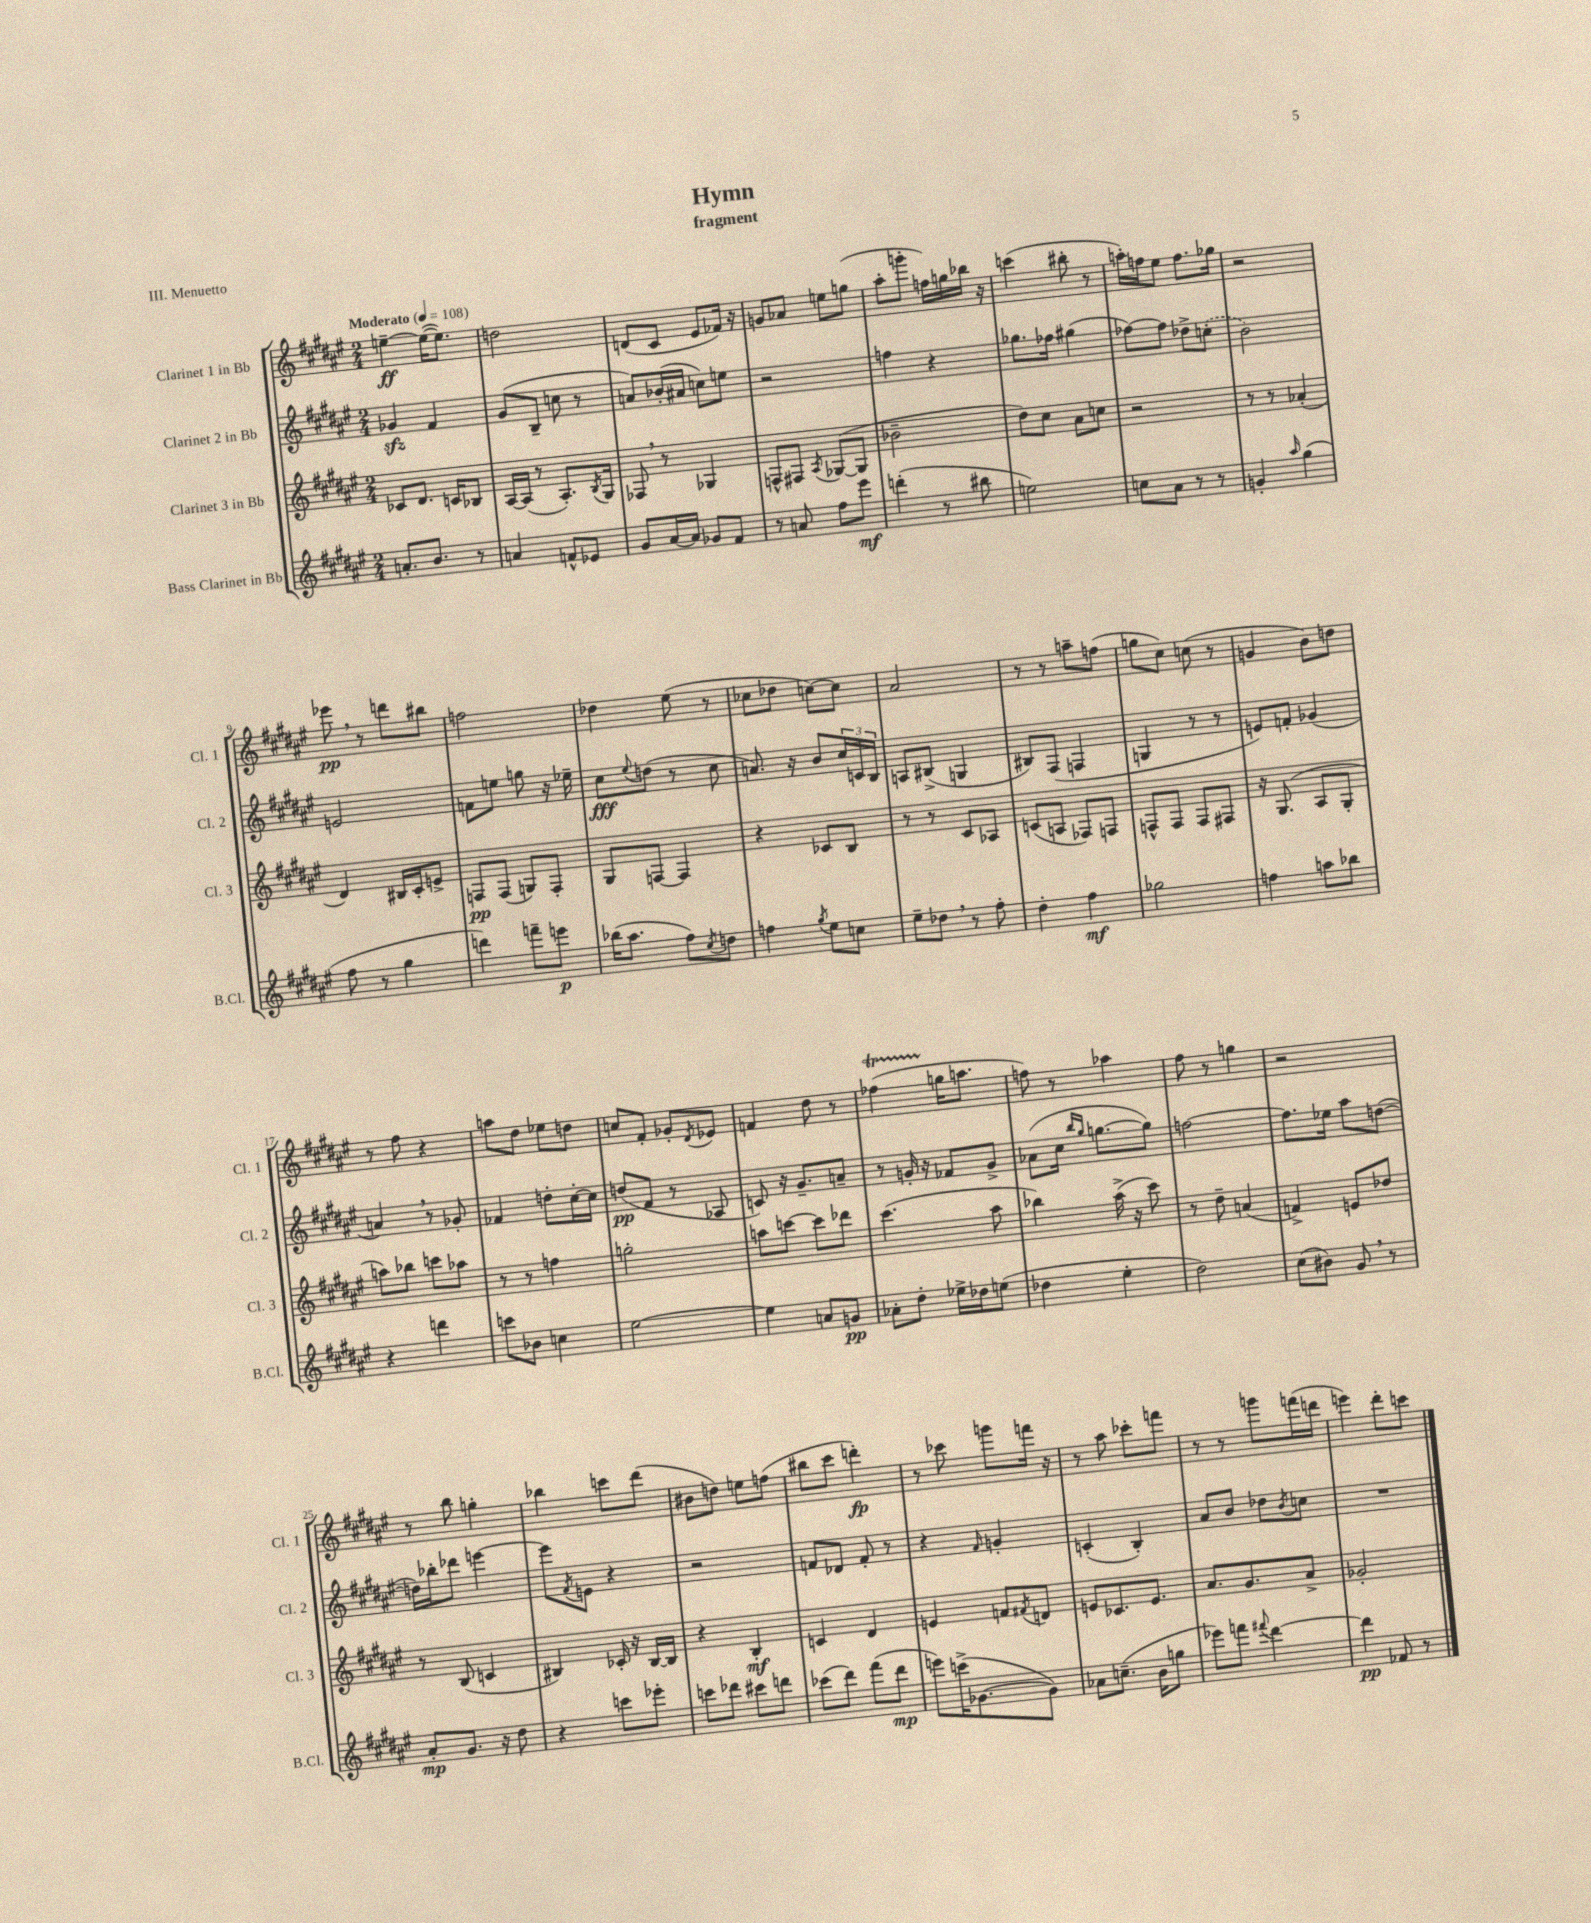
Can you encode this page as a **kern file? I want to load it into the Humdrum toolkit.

**kern	**dynam	**kern	**dynam	**kern	**dynam	**kern	**dynam
*part4	*part4	*part3	*part3	*part2	*part2	*part1	*part1
*staff4	*staff4	*staff3	*staff3	*staff2	*staff2	*staff1	*staff1
*I"Bass Clarinet in Bb	*	*I"Clarinet 3 in Bb	*	*I"Clarinet 2 in Bb	*	*I"Clarinet 1 in Bb	*
*I'B.Cl.	*	*I'Cl. 3	*	*I'Cl. 2	*	*I'Cl. 1	*
*clefG2	*	*clefG2	*	*clefG2	*	*clefG2	*
*k[f#c#g#d#a#e#]	*	*k[f#c#g#d#a#e#]	*	*k[f#c#g#d#a#e#]	*	*k[f#c#g#d#a#e#]	*
*M2/4	*	*M2/4	*	*M2/4	*	*M2/4	*
*MM108	*	*MM108	*	*MM108	*	*MM108	*
=1	=1	=1	=1	=1	=1	=1	=1
!	!	!	!	!	!	!LO:TX:a:B:t=Moderato	!
8.an'/L	.	8c-X/L	.	4g-Xzz/	.	[4een~\	ff
.	.	8.d#/J	.	.	.	.	.
8.b/J	.	.	.	.	.	.	.
.	.	.	.	4f#/	.	(16ee\KL_	.
.	.	16cn/KL	.	.	.	8.ee\J])	.
8r	.	8B-X/J	.	.	.	.	.
=2	=2	=2	=2	=2	=2	=2	=2
4an/	.	[16A#/LL	.	(8g#/L	.	2ddn\	.
.	.	(16A#/JJ]	.	.	.	.	.
.	.	8r	.	8B~/J	.	.	.
8fn^^/L	.	8.A#'/L)	.	8ccn\	.	.	.
8e-X/J	.	.	.	8r	.	.	.
.	.	8qB/	.	.	.	.	.
.	.	16G#/Jk	.	.	.	.	.
=3	=3	=3	=3	=3	=3	=3	=3
8g#/L	.	8F-X,/	.	8an/L)	.	(8dn/L	.
[16a#/L	.	8r	.	(16b-X'/L	.	8c#/J	.
16a#/JJ]	.	.	.	16a#X/JJ	.	.	.
8g-X/L	.	4G-X/	.	8ccn\L)	.	8e#/L	.
8f#/J	.	.	.	8een\J	.	16f-X/Jk)	.
.	.	.	.	.	.	16r	.
=4	=4	=4	=4	=4	=4	=4	=4
8r	.	8Fn^^/L	.	2r	.	8gn/L	.
8an/	.	8F#X/J	.	.	.	8a-X/J	.
.	.	8qA#/	.	.	.	.	.
8ff#\L	.	([8G-X/L	.	.	.	8een\L	.
8eee#\J	mf	8G-/J]	.	.	.	(8ggn\J	.
=5	=5	=5	=5	=5	=5	=5	=5
(4dddn'\	.	2b-X~\	.	4ffn\	.	8aa#'\L	.
.	.	.	.	.	.	8gggn'\J	.
8r	.	.	.	4r	.	16ffn\LL)	.
.	.	.	.	.	.	16ggn\	.
8bb#X\	.	.	.	.	.	16bb-X\JJ	.
.	.	.	.	.	.	16r	.
=6	=6	=6	=6	=6	=6	=6	=6
2een\)	.	8dd#\L)	.	8.gg-X\L	.	(4cccn\	.
.	.	8cc#\J	.	.	.	.	.
.	.	.	.	16ff-X\Jk	.	.	.
.	.	8a#\L	.	(4gg#X\	.	8bb#X'\	.
.	.	8ccn\J	.	.	.	8r	.
=7	=7	=7	=7	=7	=7	=7	=7
8ccn\L	.	2r	.	[8ff-X\L)	.	16aan'\LL)	.
.	.	.	.	.	.	16ffn\J	.
8a#\J	.	.	.	8ff-\J]	.	8ee#\J	.
8r	.	.	.	8dd-X^\L	.	8.ff\L	.
8r	.	.	.	(8ccn'\J	.	.	.
.	.	.	.	.	.	16gg-X\Jk	.
=8	=8	=8	=8	=8	=8	=8	=8
4gn'/	.	8r	.	2b\)	.	2r	.
.	.	8r	.	.	.	.	.
16qqaa#/	.	.	.	.	.	.	.
(4gg#\	.	(4a-X'/	.	.	.	.	.
!!LO:LB:g=z
=9	=9	=9	=9	=9	=9	=9	=9
8ff#\	.	4d#/)	.	2en/	.	8eee-X,\	pp
8r	.	.	.	.	.	8r	.
4gg#\	.	16B#X/LL	.	.	.	8dddn\L	.
.	.	16c#'/J	.	.	.	.	.
.	.	8en^/J	.	.	.	8bb#X\J	.
=10	=10	=10	=10	=10	=10	=10	=10
4dddn\)	.	8Fn/L	pp	8fn\L	.	2ffn\	.
.	.	(8F/J	.	8een\J	.	.	.
8fffn~\L	.	8Gn/L)	.	8ggn\	.	.	.
8eeen\J	p	8F'/J	.	16r	.	.	.
.	.	.	.	16ee-X~\	.	.	.
=11	=11	=11	=11	=11	=11	=11	=11
(16bb-X\KL	.	8G#/L	.	8cc#\L	fff	4dd-X\	.
8.aa#\J	.	.	.	.	.	.	.
.	.	.	.	8qqee#/	.	.	.
.	.	[8Fn/J	.	(8ddn\J	.	.	.
8ff#\L)	.	4F/]	.	8r	.	(8ee#\	.
8qcc#/	.	.	.	.	.	.	.
8ddn\J	.	.	.	8cc#\	.	8r	.
=12	=12	=12	=12	=12	=12	=12	=12
4ffn\	.	4r	.	8.an/)	.	8cc-X\L	.
.	.	.	.	.	.	8dd-X\J	.
.	.	.	.	16r	.	.	.
8qgg#/	.	.	.	.	.	.	.
8ee#\L	.	8c-X/L	.	8b/L	.	[8ccn\L)	.
8ccn\J	.	8B/J	.	24cc#/L	.	8cc\J]	.
.	.	.	.	24cn/	.	.	.
.	.	.	.	24B/JJ	.	.	.
=13	=13	=13	=13	=13	=13	=13	=13
8ee#~\L	.	8r	.	8An/L	.	2a#/	.
8dd-X,\J	.	8r	.	(8B#X^/J	.	.	.
8r	.	8c#/L	.	4Gn/	.	.	.
8ff#'\	.	8A-X/J	.	.	.	.	.
=14	=14	=14	=14	=14	=14	=14	=14
4dd#'\	.	(8cn/L	.	8B#X/L)	.	8r	.
.	.	8An/J	.	(8F#/J	.	8r	.
4ff#\	mf	8F-X/L)	.	4Fn/	.	8aan~\L	.
.	.	8Fn/J	.	.	.	(8ffn\J	.
=15	=15	=15	=15	=15	=15	=15	=15
2gg-X\	.	8Fn^^/L	.	4Gn/	.	8ggn\L	.
.	.	8F/J	.	.	.	8cc#\J)	.
.	.	8F/L	.	8r	.	(8ccn\	.
.	.	8F#X/J	.	8r	.	8r	.
=16	=16	=16	=16	=16	=16	=16	=16
4ffn\	.	16r	.	8en/L)	.	4gn/	.
.	.	(8.G#/	.	.	.	.	.
.	.	.	.	8fn'/J	.	.	.
8aan\L	.	8A#/L	.	(4g-X/	.	8b\L)	.
8bb-X\J	.	8G#'/J	.	.	.	8ddn\J	.
!!LO:LB:g=z
=17	=17	=17	=17	=17	=17	=17	=17
4r	.	8aan\L)	.	4an,/)	.	8r	.
.	.	8bb-X\J	.	.	.	8ff#\	.
4dddn\	.	8cccn\L	.	8r	.	4r	.
.	.	8aa-X\J	.	8g-X'/	.	.	.
=18	=18	=18	=18	=18	=18	=18	=18
8cccn\L	.	8r	.	4f-X/	.	8aan\L	.
8b-X\J	.	8r	.	.	.	8dd#\J	.
4ccn\	.	4ffn\	.	8ddn'\L	.	8ee-X\L	.
.	.	.	.	[16cc#'\L	.	8ddn\J	.
.	.	.	.	16cc#\JJ]	.	.	.
=19	=19	=19	=19	=19	=19	=19	=19
[2ee#\	.	2ggn'\	.	(8ddn/L	pp	8ccn/L	.
.	.	.	.	8f#/J	.	8f#'/J	.
.	.	.	.	8r	.	8g-X'/L	.
.	.	.	.	.	.	8qd#/	.
.	.	.	.	8A-X/	.	8e-X/J	.
=20	=20	=20	=20	=20	=20	=20	=20
4ee#\]	.	8aan\L	.	8cn/)	.	4fn/	.
.	.	[8cccn\J	.	16r	.	.	.
.	.	.	.	8.g#~/L	.	.	.
8an/L	.	8ccc\L]	.	.	.	8dd#\	.
8gn/J	pp	8ddd-X\J	.	8an~/J	.	8r	.
=21	=21	=21	=21	=21	=21	=21	=21
8a-X'\L	.	(4.ccc#\	.	8r	.	(4ff-XT\	.
8dd#'\J	.	.	.	16gn'/	.	.	.
.	.	.	.	16r	.	.	.
16ee-X^\LL	.	.	.	8f-X/L	.	16ggn\KL	.
16dd-X\J	.	.	.	.	.	8.aan\J	.
(8een\J	.	8aa#\	.	8g^/J	.	.	.
=22	=22	=22	=22	=22	=22	=22	=22
4dd-X\	.	4bb-X\)	.	(8a-X\L	.	8ffn\)	.
.	.	.	.	16cc#\Jk	.	8r	.
.	.	.	.	16qqbb/LL	.	.	.
.	.	.	.	16qqgg#/JJ	.	.	.
.	.	.	.	[8.ggn\L	.	.	.
4ee#'\	.	(16aa#^\	.	.	.	4aa-X\	.
.	.	16r	.	.	.	.	.
.	.	8ccc#\)	.	8gg\J])	.	.	.
=23	=23	=23	=23	=23	=23	=23	=23
2dd#\)	.	8r	.	[2ffn\	.	8ff#\	.
.	.	8dd#~\	.	.	.	8r	.
.	.	(4an/	.	.	.	4ggn\	.
=24	=24	=24	=24	=24	=24	=24	=24
(8cc#\L	.	4fn^/)	.	8.ff\L]	.	2r	.
8b#X\J)	.	.	.	.	.	.	.
.	.	.	.	16ee-X\Jk	.	.	.
8g#,/	.	8en/L	.	8aa#\L	.	.	.
8r	.	8dd-X/J	.	([8ddn\J	.	.	.
!!LO:LB:g=z
=25	=25	=25	=25	=25	=25	=25	=25
8a#'/L	mp	8r	.	16ddn\LL])	.	8r	.
.	.	.	.	16bb-X'\J	.	.	.
8.g#/J	.	(8B/	.	8ddd-X\J	.	8bb\	.
.	.	4cn/	.	[4eeen\	.	4ggn'\	.
16r	.	.	.	.	.	.	.
8dd#\	.	.	.	.	.	.	.
=26	=26	=26	=26	=26	=26	=26	=26
4r	.	4B#X/)	.	8eee\L]	.	4bb-X\	.
.	.	.	.	8qf#/	.	.	.
.	.	.	.	8en\J	.	.	.
8cccn\L	.	16c-X'/	.	4r	.	8cccn\L	.
.	.	16r	.	.	.	.	.
8eee-X'\J	.	[16B#/LL	.	.	.	(8ddd#\J	.
.	.	16B#/JJ]	.	.	.	.	.
=27	=27	=27	=27	=27	=27	=27	=27
8cccn\L	.	4r	.	2r	.	8b#X\L	.
8ddd-X\J	.	.	.	.	.	8ddn\J)	.
8ccc#X\L	.	4B'/	mf	.	.	8een\L	.
8dddn\J	.	.	.	.	.	(8ffn\J	.
=28	=28	=28	=28	=28	=28	=28	=28
(8ccc-X\L	.	4cn/	.	8fn/L	.	8bb#X\L	.
8ddd#\J)	.	.	.	8d-X/J	.	8ccc#\J	.
(8fff#\L	.	4d#/	.	8f'/	.	4dddn'\)	fp
8ddd#\J	mp	.	.	8r	.	.	.
=29	=29	=29	=29	=29	=29	=29	=29
8eeen\L)	.	4en/	.	4r	.	8r	.
(16cccn^\K	.	.	.	.	.	8ccc-X\	.
[8.g-X\	.	.	.	.	.	.	.
.	.	.	.	16qqf#/	.	.	.
.	.	8fn/L	.	4gn'/	.	8gggn\L	.
.	.	8qf#X/	.	.	.	.	.
8g-\J])	.	8dn/J	.	.	.	16fffn\Jk	.
.	.	.	.	.	.	16r	.
=30	=30	=30	=30	=30	=30	=30	=30
8a-X\L	.	8en/L	.	(4cn'/	.	8r	.
(8.ccn~\J	.	8.c-X/	.	.	.	8aa#\	.
.	.	.	.	4B'/)	.	8ccc-X'\L	.
16b\KL	.	8.e/J	.	.	.	.	.
8ggn\J	.	.	.	.	.	8fffn\J	.
=31	=31	=31	=31	=31	=31	=31	=31
8eee-X\L)	.	8.a#/L	.	8a#/L	.	8r	.
8fffn\J	.	.	.	8b/J	.	8r	.
.	.	8.g#/	.	.	.	.	.
8qqfff#X/	.	.	.	.	.	.	.
[4ddd#\	.	.	.	8dd-X\L	.	8gggn\L	.
.	.	.	.	8qb/	.	.	.
.	.	8a#^/J	.	8ccn\J	.	(16fffn\L	.
.	.	.	.	.	.	16dddn\JJ	.
=32	=32	=32	=32	=32	=32	=32	=32
4ddd#\]	pp	2g-X'/	.	2r	.	4eeen\)	.
8f-X/	.	.	.	.	.	8ddd#'\L	.
8r	.	.	.	.	.	8cccn\J	.
==	==	==	==	==	==	==	==
*-	*-	*-	*-	*-	*-	*-	*-
